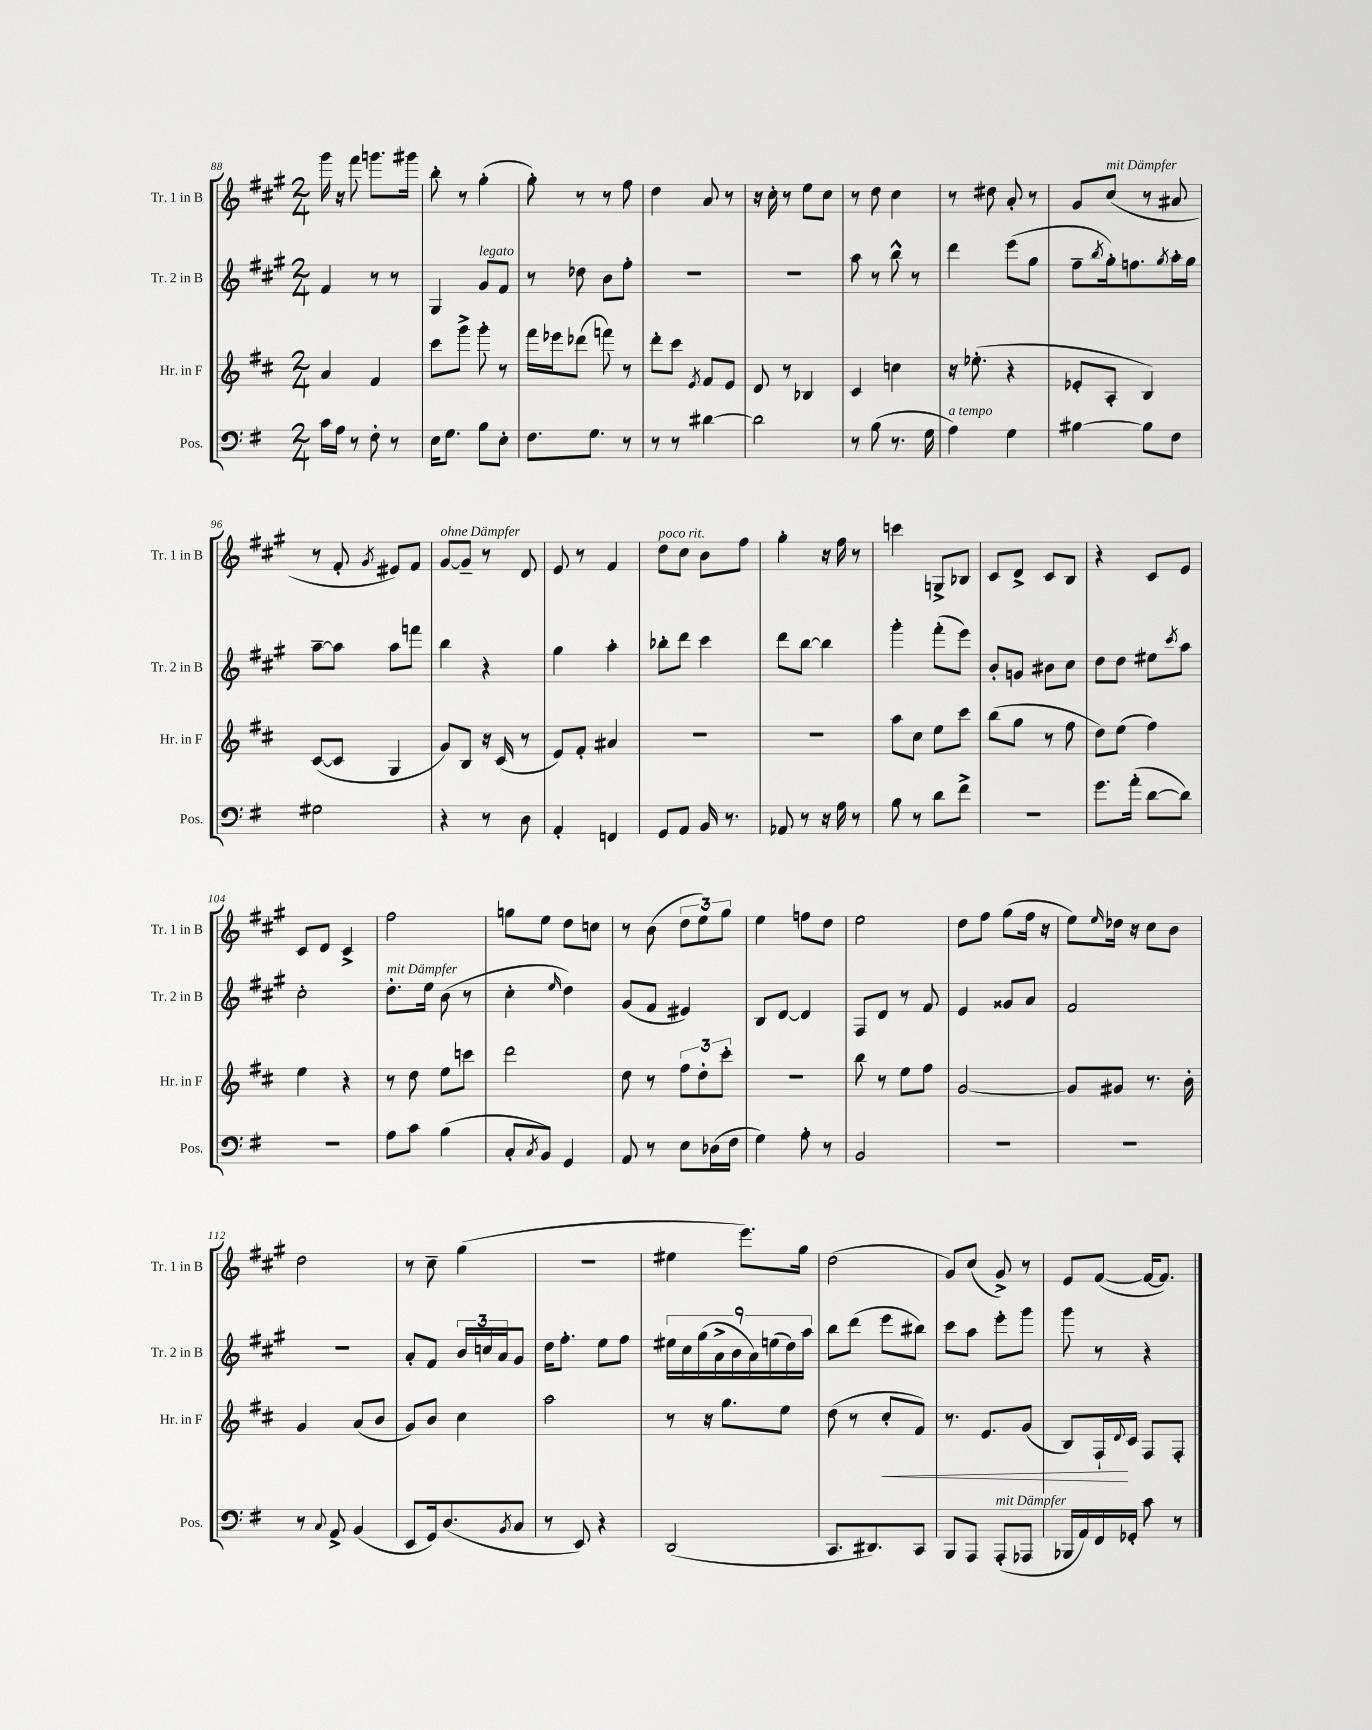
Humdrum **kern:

**kern	**kern	**kern	**kern
*staff4	*staff3	*staff2	*staff1
*clefF4	*clefG2	*clefG2	*clefG2
*k[f#]	*k[f#c#]	*k[f#c#g#]	*k[f#c#g#]
*M2/4	*M2/4	*M2/4	*M2/4
16c	4a	4f#	16ggg#
16A	.	.	16r
8r	.	.	8fff#
8F#'	4f#	8r	8.ggg
8r	.	8r	.
.	.	.	16ggg#
=	=	=	=
16E	8ccc#	4G#	8bb'
8.G	.	.	.
.	8ggg^	.	8r
8B	8ggg'	8g#	(4gg#'
8E'	8r	8f#	.
=	=	=	=
8.F#	16fff#	8r	8gg#')
.	16eee-	.	.
.	(8ddd-	8dd-	8r
8.G	.	.	.
.	8fff)	8b	8r
8r	8r	8ff#'	8ff#
=	=	=	=
8r	8ddd'	2r	4dd
8r	8ccc#	.	.
.	8qe	.	.
[4d#	8f#	.	8a
.	8e	.	8r
=	=	=	=
2d#]	8d	2r	16r
.	.	.	16cc#'
.	8r	.	8r
.	4B-	.	8ee
.	.	.	8cc#
=	=	=	=
8r	4c#	8aa	8r
(8B	.	8r	8dd
8.r	4cc	8bb^^	4cc#
.	.	8r	.
16G	.	.	.
=	=	=	=
4A)	16r	4ddd	8r
.	(8.ee-'	.	.
.	.	.	8dd#
4G	4r	(8eee	8a'
.	.	8gg#	8r
=	=	=	=
[4B#	8e-'	8ff#~	8g#
.	.	8qbb	.
.	8A'	16gg#')	(8cc#
.	.	8.ff	.
8B#]	4B)	.	8r
.	.	8qgg#	.
8F#	.	16aa'	8a#
.	.	16gg#	.
=	=	=	=
2G#	([8c#	[8aa~	8r
.	8c#]	8aa]	8f#'
.	.	.	8qg#
.	4G	8aa	8e#)
.	.	8fff	8f#
=	=	=	=
4r	8g)	4bb	[8g#
.	8B	.	8g#~]
8r	16r	4r	8r
.	(16c#	.	.
8D	8r	.	8d
=	=	=	=
4AA'	8e)	4gg#	8e
.	8f#'	.	8r
4FF	4a#	4aa'	4f#
=	=	=	=
8GG	2r	8bb-'	8dd
8AA	.	8ddd	8cc#
16BB	.	4ccc#	8b
8.r	.	.	.
.	.	.	8ff#
=	=	=	=
8AA-	2r	8ddd	4gg#'
8r	.	[8bb	.
16r	.	4bb]	16r
16A	.	.	16ff#
8r	.	.	8r
=	=	=	=
8B	8aa	4ggg#'	4ccc
8r	8cc#	.	.
8d	8ee	(8fff#'	8G^
8f#^	8ccc#	8eee)	8B-
=	=	=	=
2r	(8bb	8b'	8c#
.	8gg	8g	8d^
.	8r	8b#	8c#
.	8ff#	8cc#	8B
=	=	=	=
8.g	8dd)	8dd	4r
.	(8ee	8dd	.
(16a'	.	.	.
[8d	4ff#)	8ee#	8c#
.	.	8qccc#	.
8d])	.	8aa	8e
=	=	=	=
2r	4ee	2cc#'	8c#
.	.	.	8d
.	4r	.	4c#^
=	=	=	=
8A	8r	8.dd'	2ff#
8c	8dd	.	.
.	.	16ee	.
(4B	8ee	(8b	.
.	8ccc	8r	.
=	=	=	=
8C'	2ddd	4cc#'	8gg
8qC	.	.	.
8BB)	.	.	8ee
.	.	16qqee	.
4GG	.	4dd)	8dd
.	.	.	8cc
=	=	=	=
8AA	8dd	(8g#	8r
8r	8r	8f#	(8b
8E	12ff#	4e#)	12dd
.	12dd'	.	12ee)
(16D-	.	.	.
.	12ccc#'	.	12gg#
16F#	.	.	.
=	=	=	=
4G)	2r	8B	4ee
.	.	[8d	.
8A'	.	4d]	8ff
8r	.	.	8dd
=	=	=	=
2BB	8bb	8F#	2ee
.	8r	8d	.
.	8ee	8r	.
.	8ff#	8f#	.
=	=	=	=
2r	[2g	4e	8dd
.	.	.	8ff#
.	.	8g##	(8gg#
.	.	8a	16ff#
.	.	.	16r
=	=	=	=
2r	8g]	2f#	8ee)
.	.	.	16qqee
.	8g#	.	16dd-
.	.	.	16r
.	8.r	.	8cc#
.	.	.	8b
.	16b'	.	.
=	=	=	=
8r	4g	2r	2dd
8qqC	.	.	.
8AA^	.	.	.
(4BB	(8a	.	.
.	8b	.	.
=	=	=	=
8EE	8g)	8a'	8r
16GG)	8b	8f#	8cc#~
(8.D	.	.	.
.	4cc#	24b	(4gg#
.	.	24cc	.
.	.	24a	.
8qBB	.	.	.
8C	.	8g#	.
=	=	=	=
8r	2aa	16dd	2r
.	.	8.ff#'	.
8EE)	.	.	.
4r	.	8ee	.
.	.	8ff#	.
=	=	=	=
(2DD	8r	18ee#	4ee#
.	.	18cc#	.
.	.	(18gg#	.
.	16r	.	.
.	.	18a^	.
.	8.gg	.	.
.	.	18b	.
.	.	.	8.eee)
.	.	18a)	.
.	.	(18ee	.
.	8ee	.	.
.	.	18dd)	.
.	.	.	16gg#
.	.	18aa	.
=	=	=	=
8.CC	(8dd	8bb	(2dd
.	8r	(8ddd	.
8.DD#)	.	.	.
.	8cc#'	8eee	.
8CC	8f#)	8bb#)	.
=	=	=	=
8BBB	8.r	8ccc#	8g#)
8AAA	.	8aa	(8cc#
.	8.e	.	.
(8AAA'	.	8eee'	8g#^)
8AAA-	(8g	8ggg#	8r
=	=	=	=
16BBB-	8B)	8ggg#	8e
16AA)	.	.	.
16FF#	16F#`	8r	([8f#
.	8qqd	.	.
16GG-'	16c#	.	.
8c	8F#	4r	16f#_
.	.	.	8.f#])
8r	8F#'	.	.
==	==	==	==
*-	*-	*-	*-
